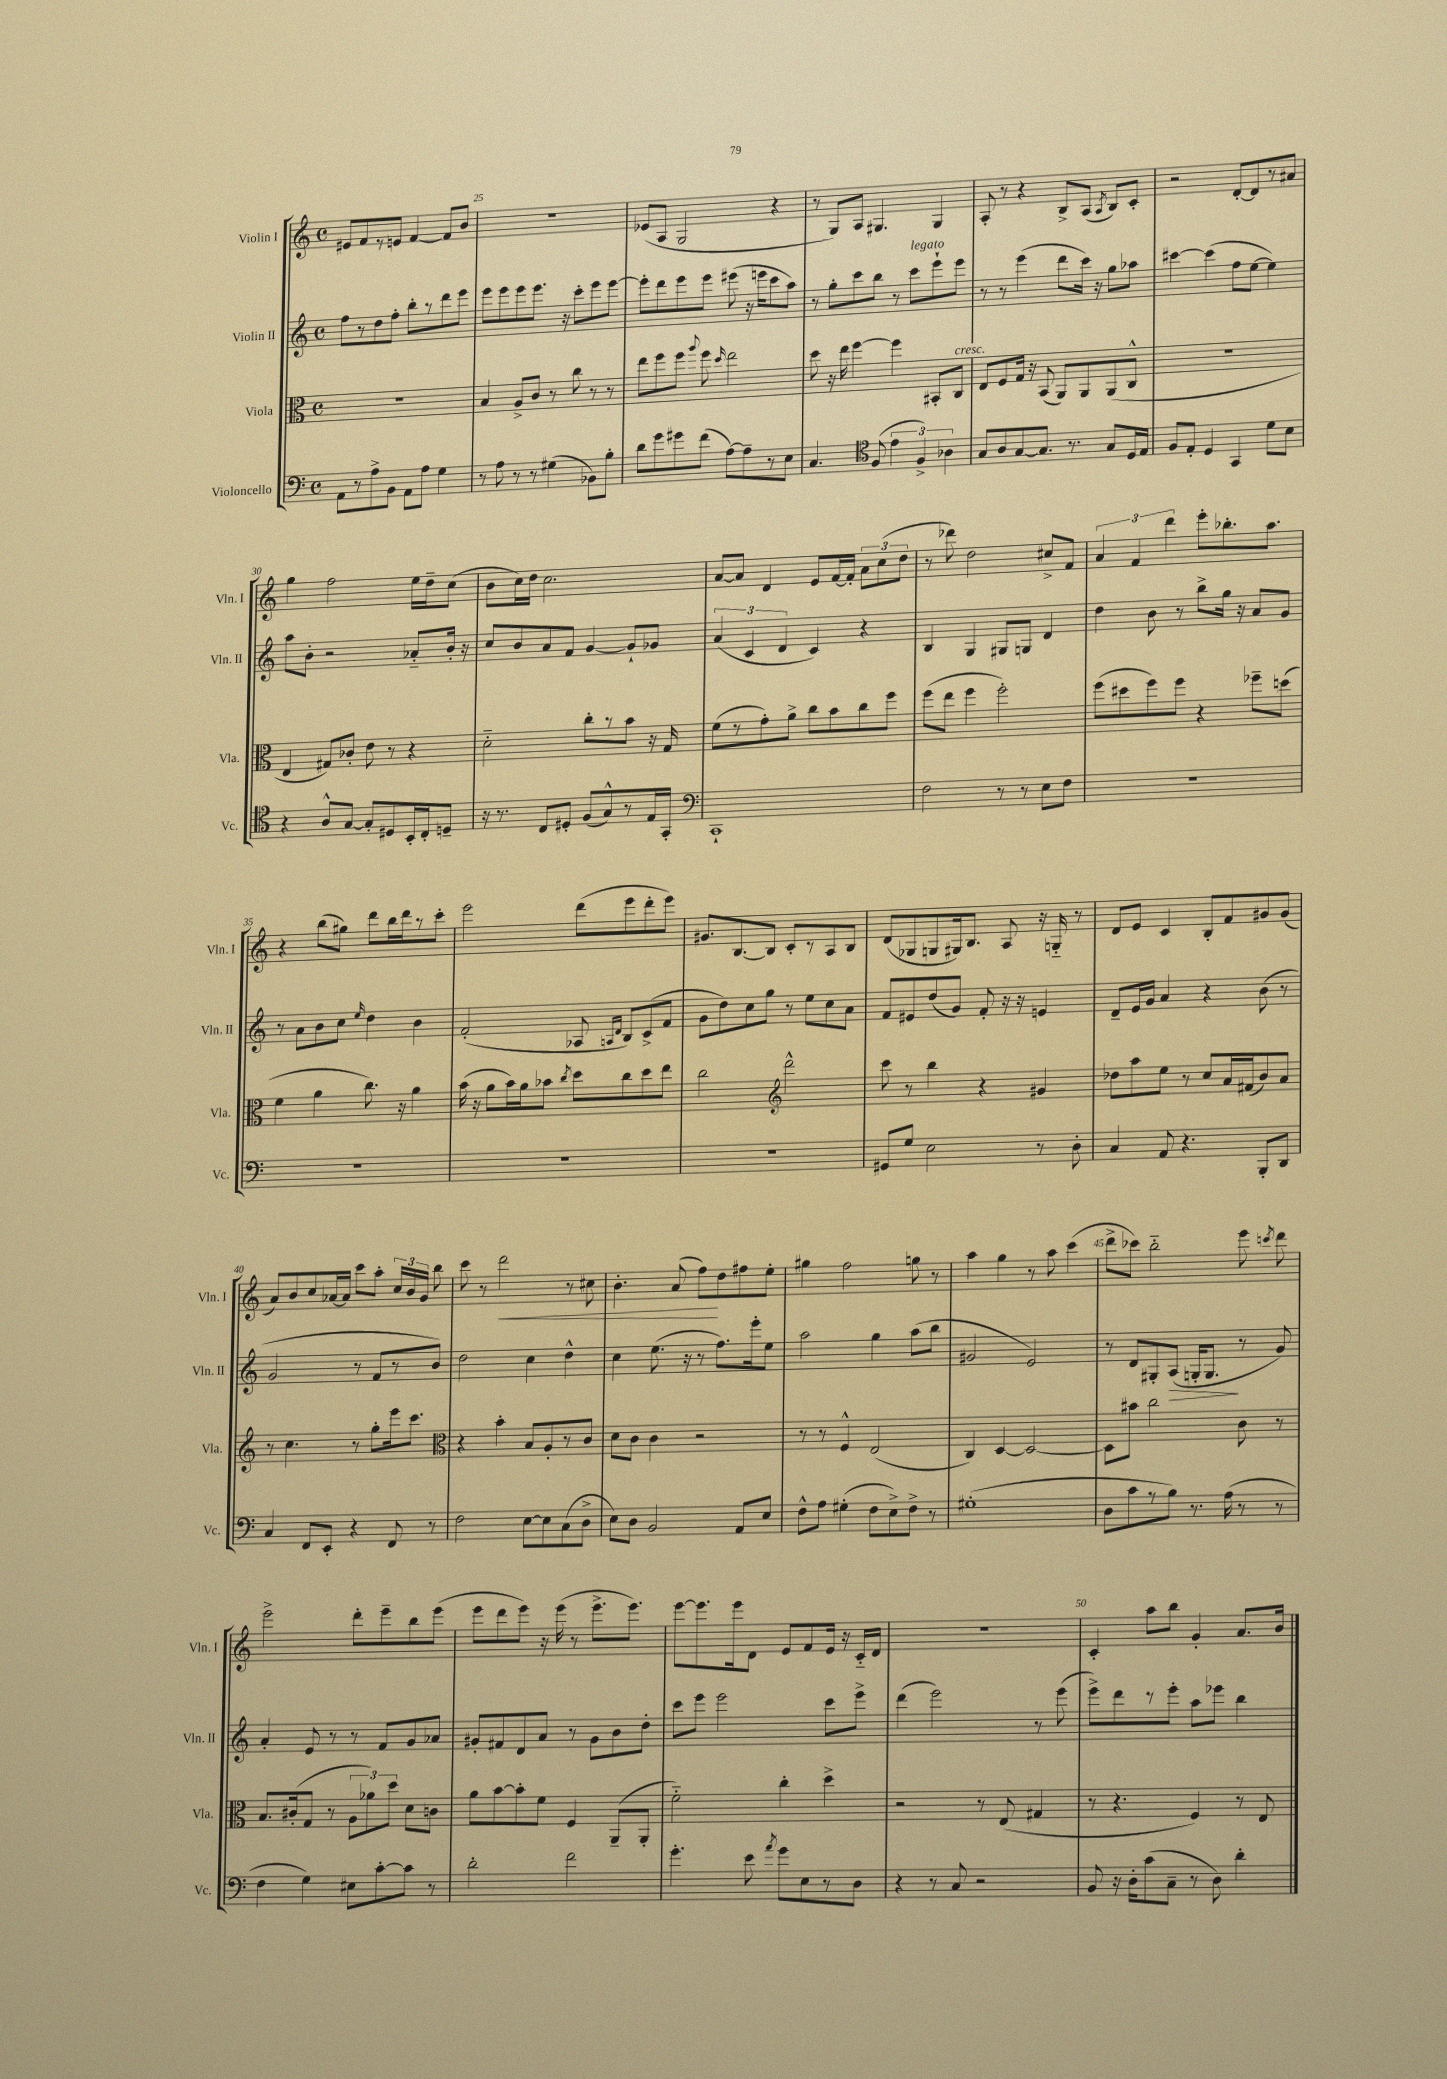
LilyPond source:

<<
\new StaffGroup <<
\new Staff = "s0" \with { instrumentName = "Violin I" shortInstrumentName = "Vln. I" } {
    \clef treble \key c \major \defaultTimeSignature \time 4/4
    \autoBeamOff eis'8[ f'8 r8 e'8] f'4~ f'8[ b'8] |
    R1 |
    ees'8[( a8] g2 r4 |
    r8 g8[) a8] gis4. gis4 |
    a8-. r8 r4 b8[-> a8]( \acciaccatura { a8 } b8[) c'8]-. |
    r2 d'8[~-. d'8 r8 ais'8] |
    g''4 f''2 e''16[ d''16-- c''8]( |
    b'8[ c''16) d''16] c''2. |
    a'8[~ a'8] d'4 e'8[ f'16~ f'16]-. \tuplet 3/2 { a'8[ c''8( d''8] } |
    r8 des'''8) d''2 cis''8[-> f'8] |
    \tuplet 3/2 { a'4 f'4 d'''4 } e'''8[-. bes''8.-. a''8.] |
    r4 b''8[( gis''8]) d'''8[ b''16 d'''16 r8 c'''8]-. |
    e'''2 d'''8[( e'''8 d'''8-. e'''8]) |
    gis'8.[ b8.~ b8] c'8[-. r8 a8 b8] |
    d'8[( ges8 g8 gis16) b8.] a8 r16 g16-_ r8 |
    d'8[ e'8] c'4 b8[-. f'8 gis'8 gis'8]( |
    a'8[) b'8 c''8 aes'16~ aes'16] c'''8[ a''8]-. \tuplet 3/2 { c''16[ b'16 g'16] } b''8 |
    c'''8 r8 d'''2\< r8 cis''8 |
    b'4.-. a'8( f''8[\!) d''8 fis''8 e''8]-. |
    gis''4 f''2 g''8 r8 |
    a''4 g''4 r8 a''8 c'''4( |
    d'''8[-> ces'''8]) b''2-_ e'''8 \acciaccatura { c'''8 } d'''8 |
    e'''2-> d'''8[-. e'''8-- b''8 e'''8]( |
    e'''8[ d'''8 e'''8]) r16 e'''16( r8 e'''8.[-> e'''8.]) |
    e'''8[~ e'''8. e'''16 d'8] e'8[ f'8 e'16] r16 c'16[-_ d'16] |
    R1 |
    c'4-. a''8[ b''8] g'4-. a'8.[ b'16] \bar "|." |
}
\new Staff = "s1" \with { instrumentName = "Violin II" shortInstrumentName = "Vln. II" } {
    \clef treble \key c \major \defaultTimeSignature \time 4/4
    \autoBeamOff f''8[ r8 d''8 f''8]-. b''8[-. r8 d'''8 e'''8] |
    e'''8[ e'''8 e'''8 e'''8.] r16 c'''8[-. e'''8 e'''8]~ |
    e'''8[-. d'''8 e'''8 e'''8] eis'''8( r16 e'''16[ c'''8 a''8]) |
    r8 g''8[-. c'''8 b''8] r8 c'''8[^\markup { \italic "legato" } e'''8-! e'''8] |
    r8 r8 e'''4( d'''8[ c'''16]) r16 g''8[ aes''8] |
    cis'''4~ cis'''4( f''8[ e''8]~ e''4) |
    a''8[ b'8]-. r2 aes'8[-_ b'16]-. r16 |
    c''8[ b'8 a'8 f'8] g'4~ g'8[-! ges'8] |
    \tuplet 3/2 { a'4( c'4 d'4 } c'4) r4 |
    b4 g4 gis8[ g8] d'4 |
    d''4 b'8 r8 b''8[-> g''16] r16 a'8[ g'8] |
    r8 a'8[ b'8 c''8] \grace { e''16 } d''4 b'4 |
    f'2-.( aes8 \grace { a16[ d'16] } b8[) c'8->( f'8] |
    g'8[ d''8) c''8 g''8] r8 e''8[ c''8 a'8] |
    f'8[ eis'8 d''8( g'8]) f'8-. r16 r16 e'4 |
    d'8[-- e'16 g'16] a'4 r4 b'8( r8 |
    g'2 r8 f'8[ r8 b'8]) |
    d''2 c''4 d''4-^ |
    c''4 e''8.( r16 r8 f''8.[) e'''16-. e''8] |
    a''2 g''4 a''8[( b''8] |
    gis'2 e'2) |
    r8 d'8[ gis8-. a8]\>( g16[-. g8.]\! r8 g'8) |
    a'4-. e'8 r8 r8 f'8[ g'8 aes'8] |
    gis'8[-. fis'8 d'8 a'8] r8 gis'8[ b'8 d''8]-. |
    c'''8[ e'''8] e'''2 c'''8[ e'''8]-> |
    d'''4( e'''2) r8 e'''8( |
    e'''8[->) d'''8 r8 e'''8]-. a''8[ ees'''8] b''4 \bar "|." |
}
\new Staff = "s2" \with { instrumentName = "Viola" shortInstrumentName = "Vla." } {
    \clef alto \key c \major \defaultTimeSignature \time 4/4
    \autoBeamOff R1 |
    b4 a8[-> c'8] r8 c''8 r8 r8 |
    e''8[ f''8 f''8] \appoggiatura { a''8 } f''8 \grace { d''16 } e''2 |
    d''8 r16 e''16 f''4~ f''4 bis,8[-. c8]^\markup { \italic "cresc." } |
    e8[ f8 g16] r16 b,8( a,8[) a,8 a,8( c8]-^ |
    r1 |
    e4 gis8[) ces'8]-. e'8 r8 r4 |
    d'2-_ c''8[-. r8 b'8] r16 g16 |
    f'8[( r8 g'8-.) a'8]-> c''8[ b'8 c''8 f''8] |
    f''8[( e''8] f''4 f''2-.) |
    f''8[( dis''8 f''8) f''8] r4 fes''8[-- d''8]( |
    f'4 a'4 c''8.) r16 a'4 |
    b'16( r16 a'8[ b'16) a'16 bes'8] \acciaccatura { c''8 } d''8[ c''8 d''8 e''8] |
    c''2 \clef treble d'''2-^ |
    c'''8 r8 b''4 r4 gis'4 |
    des''8[ a''8 e''8] r8 c''8[ a'16 fis'16( b'8) a'8] |
    r8 c''4. r8 g''8[-. e'''16 c'''8.] |
    \clef alto r4 b'4-. b8[ a8-. r8 c'8] |
    d'8[ c'8] c'4 r2 |
    r8 r8 f4-^ e2( |
    c4) d4~ d2~ |
    d8[ bis'8] c''2 c'8 r8 |
    b8.[ cis'16-.( g8] r8 \tuplet 3/2 { a8[ aes'8) d''8] } d'8[ c'8] |
    a'8[ b'8~ b'8-. f'8] f4 a,8[--( a,8]-. |
    f'2-_) c''4-. d''4-> |
    r2 r8 e8( gis4 |
    r8 r4. f4) r8 e8 \bar "|." |
}
\new Staff = "s3" \with { instrumentName = "Violoncello" shortInstrumentName = "Vc." } {
    \clef bass \key c \major \defaultTimeSignature \time 4/4
    \autoBeamOff a,8[ r8 a8-> b,8] a,8[ a8] g4 |
    r8 a8 r8 r8 gis4( bes,8[) b8]-. |
    d'8[ g'8 gis'8 f'8]( a8[~) a8-- r8 e8] |
    c4. \clef tenor f8( \tuplet 3/2 { e'4 f4->) aes4 } |
    g8[ a8 g8~ g8.] r8. g8[ d16 e16] |
    f8[ e8]-. d4 g,4 d'8[ b8] |
    r4 a8[-^ g8]~ g8[-. dis8 b,16-. c16-. d8]-- |
    r16 r8. c8[ dis8]-. f8[( g8-^) r8 e16 g,16]-. |
    \clef bass c,1-! |
    f2 r8 r8 e8[ f8] |
    R1 |
    R1 |
    R1 |
    R1 |
    gis,8[ g8] e2 r8 d8-. |
    c4 a,8 r4. b,,8[-. d,8] |
    c4 f,8[ e,8]-. r4 f,8 r8 |
    f2 e8[~ e8 c8( d8]-> |
    e8[) d8] b,2 a,8[ e8] |
    f8[-^ a8] gis4-.( f8[ e8->) f8]-> r8 |
    gis1-.( |
    d8[ c'8 r8 b8]) r8. a16( r8 r8 |
    f4 g4) eis8[ c'8~-. c'8] r8 |
    d'2-. f'2 |
    g'4.-. e'8 \acciaccatura { a'8 } g'8[ e8 r8 d8] |
    r4 r8 c8 r2 |
    b,8 r16 d16[-. c'8( c8]-- r8 d8) d'4-. \bar "|." |
}
>>
>>
\layout { \context { \Score currentBarNumber = #24 \override BarNumber.break-visibility = ##(#f #t #t) barNumberVisibility = #(every-nth-bar-number-visible 5) } }
